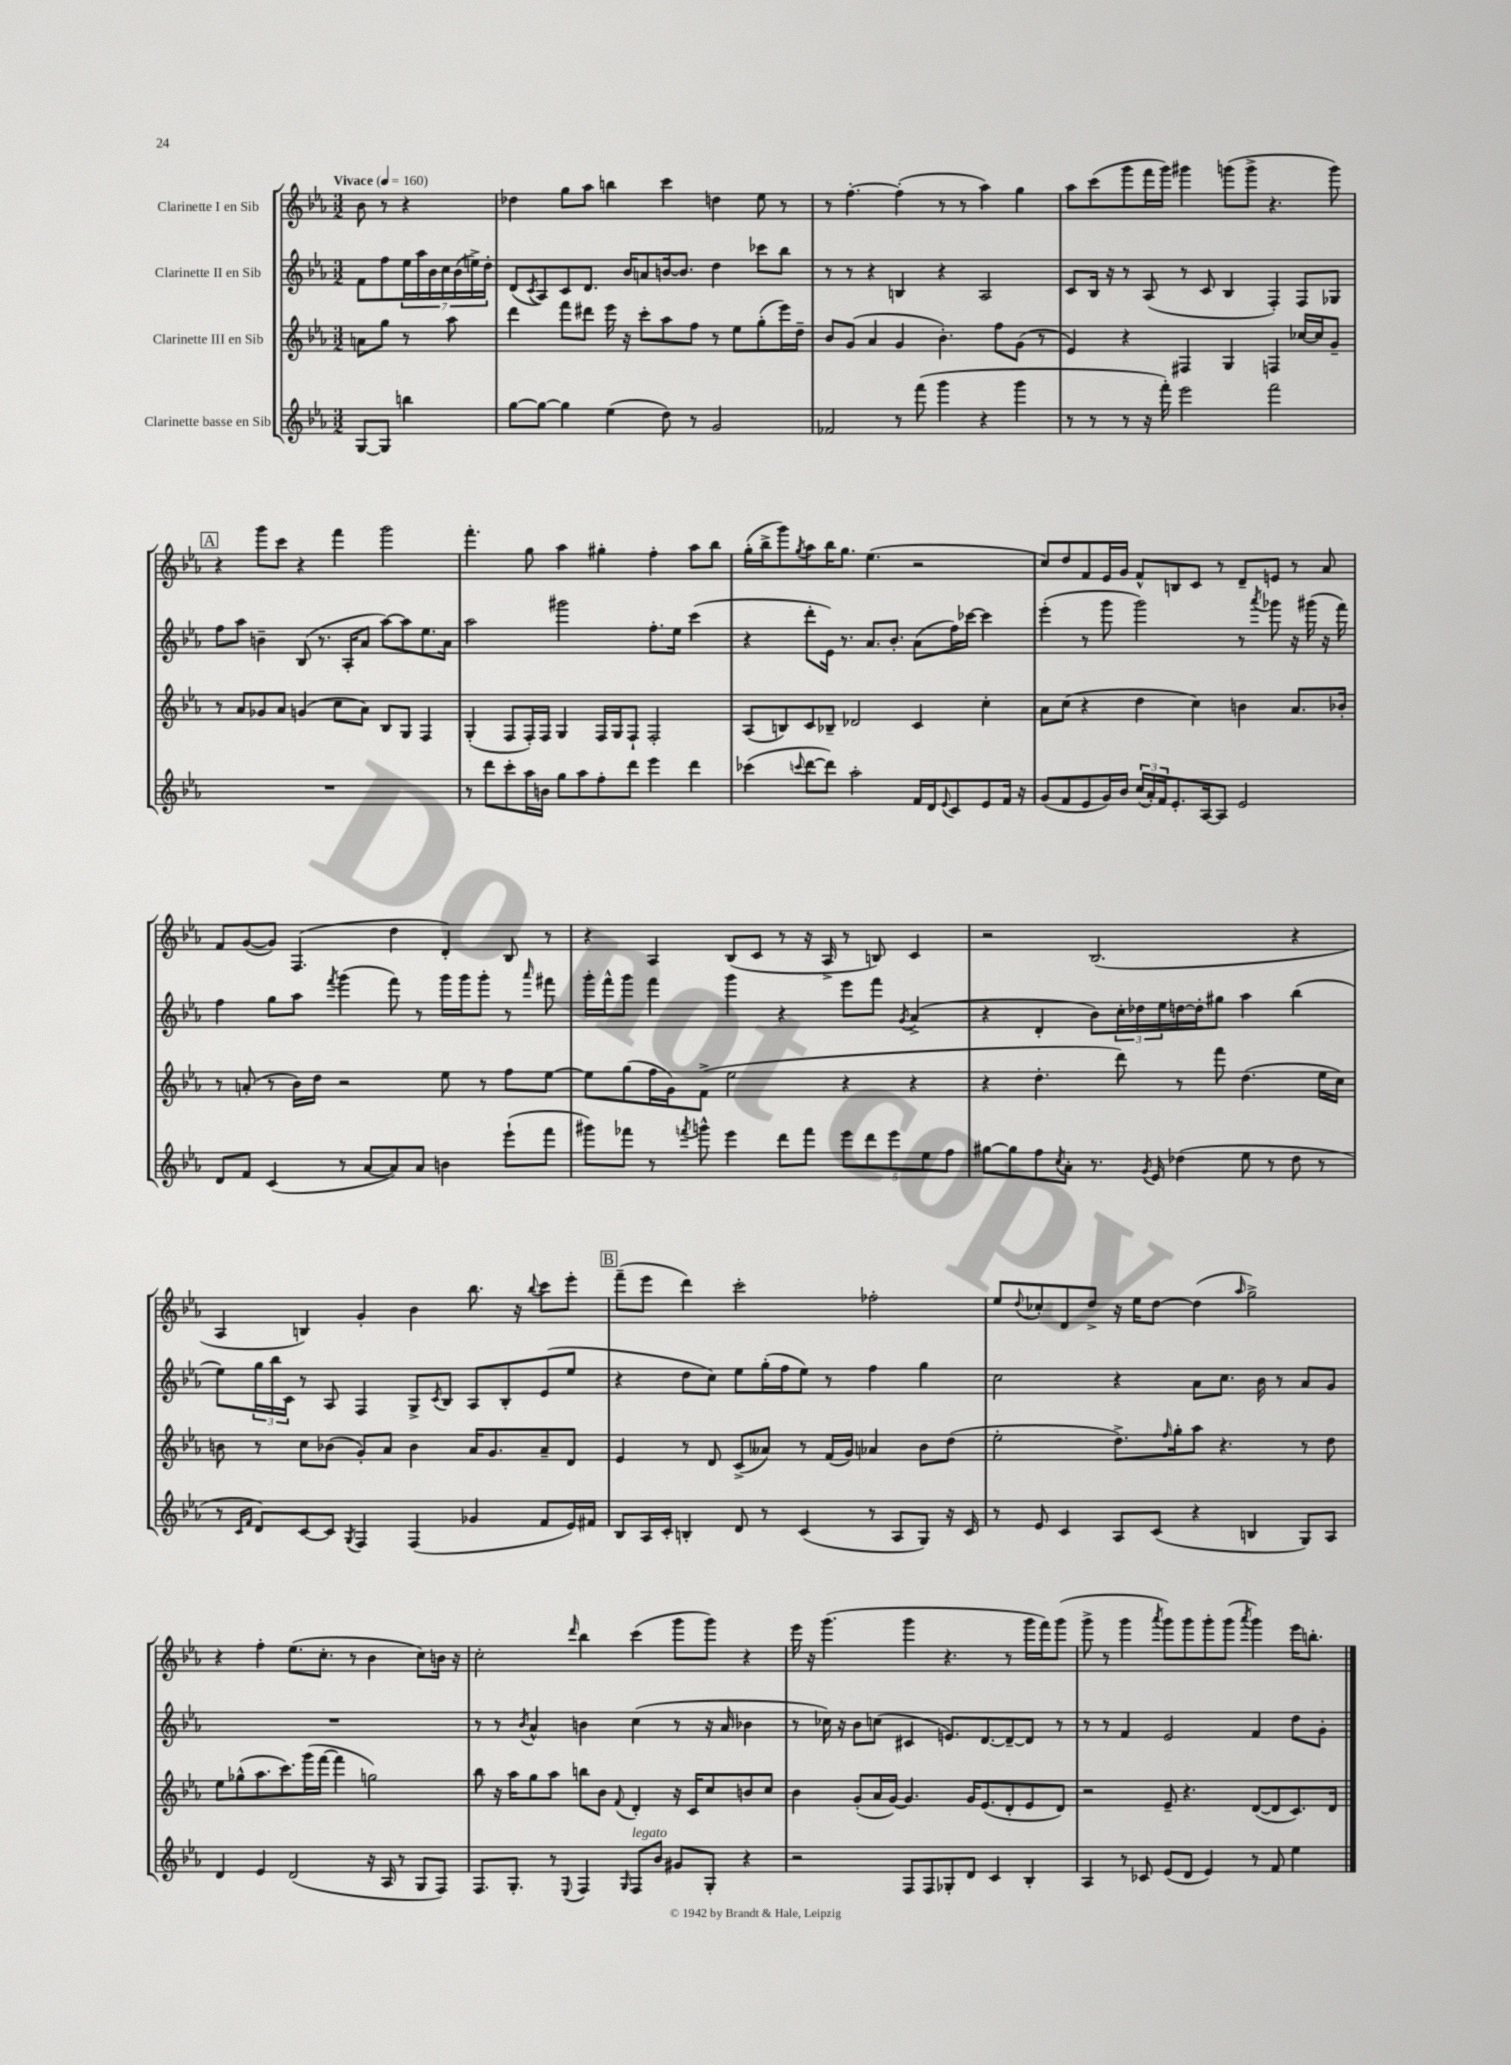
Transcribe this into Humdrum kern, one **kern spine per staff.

**kern	**kern	**kern	**kern
*staff4	*staff3	*staff2	*staff1
*clefG2	*clefG2	*clefG2	*clefG2
*k[b-e-a-]	*k[b-e-a-]	*k[b-e-a-]	*k[b-e-a-]
*M3/2	*M3/2	*M3/2	*M3/2
*MM160	*MM160	*MM160	*MM160
[8G	8a	8f	8b-
8G]	8gg	8ff	8r
4bb	8r	28ee-	4r
.	.	28aa-	.
.	.	28b-	.
.	.	28cc	.
.	8aa-	.	.
.	.	(28b-	.
.	.	28ee^)	.
.	.	28dd'	.
=	=	=	=
[8gg	4ddd	(8d	4dd-
.	.	8qc	.
8gg_	.	8A-)	.
4gg]	8fff	8c	8gg
.	8ddd#	8.d	8aa-
(4ee-	16eee-	.	4bb
.	16r	16b-	.
.	8ccc'	8a	.
8dd)	8aa-	[16b	4ccc
.	.	8.b]	.
8r	8ff	.	.
2g	8r	4dd	4dd
.	8ee-	.	.
.	(8gg'	8ccc-	8ee-
.	16eee-)	8bb-	8r
.	16dd~	.	.
=	=	=	=
2f-	8b-	8r	8r
.	(8g	8r	[4.ff'
.	4a-	4r	.
8r	4g	4B	(4ff']
(8fff	.	.	.
4ggg	4.b-')	4r	8r
.	.	.	8r
4r	.	2A-	4aa-)
.	8ff	.	.
4ggg	(8g	.	4gg
.	8r	.	.
=	=	=	=
8r	4e-)	8c	8aa-
8r	.	16B-	(8ccc
.	.	16r	.
8r	4r	8r	8ggg
16r	.	(8A-	16fff
16fff')	.	.	16ggg)
2eee-	4F#	8r	4ggg#
.	.	8c	.
.	4G	4B-	(8ggg
.	.	.	8ggg^
2fff	4F	4F')	4.r
.	[16cc-	8F	.
.	16cc-]	.	.
.	8g~	8G-	8ggg)
=	=	=	=
1.r	8r	8ff	4r
.	8a-	8aa-	.
.	8g-	4b~	8ggg
.	8a-	.	8ccc
.	(4g	(8B-	4r
.	.	8.r	.
.	8cc	.	4fff
.	.	16A-'	.
.	8a-)	8a-	.
.	8B-	[8aa-)	2ggg
.	8G	8aa-]	.
.	4F	8.ee-	.
.	.	16a-	.
=	=	=	=
8r	(4G'	2aa-	4.fff'
8ddd	.	.	.
8ccc'	8F	.	.
16aa-	16F')	.	8gg
16b	16F	.	.
8gg	4G	2ggg#	4aa-
8aa-	.	.	.
8ff'	16F	.	4gg#'
.	16G	.	.
8ddd	8F`	.	.
4eee-	2F'	8.ff'	4ff'
.	.	16ee-	.
4ddd	.	(4ccc	8aa-
.	.	.	8bb-
=	=	=	=
(4ccc-	(8A-	4r	(16gg'
.	.	.	16bb-^
.	8B)	.	8ggg)
8qqccc	.	.	8qgg
[8ddd	8c	8ddd'	8aa-
8ddd])	8B-~	16e-)	16bb-
.	.	8.r	8.gg
2aa-'	2d-	.	.
.	.	8.a-	(4.ee-
.	.	8.b-'	.
16f	4c	(8a-	2r
16d	.	.	.
8qqe-	.	.	.
8c	.	16ff)	.
.	.	[16ccc-	.
8e-	4cc'	4ccc-]	.
16f	.	.	.
16r	.	.	.
=	=	=	=
(8g	8a-	(4eee-'	8cc)
8f	(8cc	.	8dd
8e-	4r	8r	8f
16g)	.	8ggg	16e-
16b-	.	.	16g
(24cc	4dd	2ggg)	8f^^
24a-')	.	.	.
24f	.	.	.
8.e-'	.	.	8B
.	4cc)	.	8c
[16A-	.	.	.
8A-]	.	.	8r
2e-	4b	8r	8d~
.	.	8qaaa-	.
.	.	8ggg-	8e
.	8.a-	16r	8r
.	.	(16ggg#	.
.	.	16r	8a-
.	16b-'	16fff)	.
=	=	=	=
8d	8r	4ff	8f
8f	(8a'	.	([8g
(4c	8r	8gg	8g])
.	16b-)	8aa-	(4.F
.	16dd	.	.
.	.	8qfff	.
8r	2r	(4ggg	.
[8a-	.	.	.
8a-])	.	8fff)	4dd
8a-	.	8r	.
4b	8ee-	16ggg	4d')
.	.	16ggg	.
.	8r	8ggg'	.
(8eee-`	8ff	8r	8B-
.	.	16qqaaa-	.
8fff	[8ee-	8fff#	8r
=	=	=	=
8ggg#)	8ee-]	16ggg'	4r
.	.	16fff^^	.
8fff-	(8gg	8ggg	.
8r	16ff	4fff	4A-
.	16g)	.	.
8qfff	.	.	.
8ggg^^	(8f^	.	.
4eee-	2ee-	4ggg	(8B-
.	.	.	8c
8ddd	.	4r	8r
8fff	.	.	16r
.	.	.	16A-^
10eee-	4r	8eee-	8r
10ddd	.	.	.
.	.	8fff	8B)
10eee-	.	.	.
.	.	8qg	.
.	4r	(4a-^	4c
10ee-	.	.	.
10ff	.	.	.
=	=	=	=
[8gg#	4r	4r	2r
8gg#]	.	.	.
8ff	4.dd'	4d'	.
8qcc	.	.	.
8a-'	.	.	.
8.r	.	8b-)	(2.B-
.	8ddd)	24cc'	.
.	.	24dd-	.
8qg	.	.	.
16e-	.	.	.
.	.	24ee-	.
(4dd-	8r	[16dd	.
.	.	16dd']	.
.	8fff	8gg#	.
8ee-	(4.dd	4aa-	.
8r	.	.	.
8dd-	.	(4bb-	4r
8r	16ee-	.	.
.	16cc)	.	.
=	=	=	=
8r	8b	8ee-)	4A-
16qqc	.	.	.
16qqf	.	.	.
8d)	8r	24gg	.
.	.	24bb-	.
.	.	24c	.
[8c	8cc	8r	4B)
8c]	(8b-	8A-	.
8qG	.	.	.
4F	8g')	4F	4g'
.	8a-	.	.
(4F	4b-	8G^	4b-
.	.	8qc	.
.	.	8B-	.
4g-	16a-	8A-	8.bb-
.	8.g	.	.
.	.	8B-'	.
.	.	.	16r
.	.	.	8qqbb-
8f	8a-~	(8e-	8ccc
16e-)	8d	8ee-	8eee-'
16f#	.	.	.
=	=	=	=
8B-	4e-	4r	(8fff~
16A-	.	.	8eee-
16c'	.	.	.
4B'	8r	8dd	4ddd)
.	8d	8cc)	.
8d	(8c^	8ee-	2ccc'
8r	8a--)	(16gg'	.
.	.	16ff	.
(4c	8r	8ee-)	.
.	(16f	8r	.
.	16g)	.	.
8r	4a-	4ff	2ff-'
8A-	.	.	.
8G)	8b-	4gg	.
16r	(8dd	.	.
16c	.	.	.
=	=	=	=
8r	2ee-'	2cc	8ee-
.	.	.	8qqdd
8e-	.	.	8cc-'
4c	.	.	8d
.	.	.	8dd^
8A-	8.dd^)	4r	16r
.	.	.	16ee-
(8c	.	.	[8dd
.	16qqff	.	.
.	16gg'	.	.
4r	8aa-	8a-	(4dd]
.	4.r	8.cc	.
.	.	.	16qqaa-
4B	.	.	2gg^)
.	.	16b-	.
.	.	8r	.
8G)	8r	8a-	.
8A-	8dd	8g	.
=	=	=	=
4d	8ee-	1.r	4r
.	(8gg-^^	.	.
4e-	8.aa-	.	4ff'
.	8.ccc)	.	.
(2d	.	.	(8.ee-
.	(16ggg	.	.
.	[16fff	.	8.cc'
.	4fff]	.	.
.	.	.	8r
16r	2gg)	.	4b-
16A-	.	.	.
8r	.	.	.
8G	.	.	8cc)
8F)	.	.	16b
.	.	.	16r
=	=	=	=
8.F	8bb-	8r	2cc'
.	16r	8r	.
8.G'	16aa-	.	.
.	.	8qb-	.
.	8gg	4a-^^	.
8r	8aa-	.	.
8qqE-	.	.	16qqddd
4F	8bb	4b	4bb-
.	8b-	.	.
16qqG	8qqf	.	.
8F	4d'	(4cc	(4ccc
8b-	.	.	.
8g#	16r	8r	8ggg
.	16c	.	.
8G'	8cc	16r	8ggg)
.	.	16a-	.
4r	8b	4b-	4r
.	8cc	.	.
=	=	=	=
2r	4b-	8r	16eee-
.	.	.	16r
.	.	16cc-)	(4.ggg
.	.	16r	.
.	(8g'	8b-	.
.	16a-	(8cc	.
.	[16g)	.	.
8F	4.g]	4c#	4ggg
8F	.	.	.
8G-'	.	8.e)	4.r
8d	16g	.	.
.	(8.e-	[8.d	.
4c	.	.	.
.	8d'	8d~_	8r
4B-'	8e-	8d]	16ggg
.	.	.	16fff)
.	8d)	8r	(8ggg
=	=	=	=
4A-	2r	8r	8ggg^
.	.	8r	8r
8r	.	4f	4ggg
8c-	.	.	.
.	.	.	8qaaa-
(8e-	8e-~	2e-	8ggg)
8d	4.r	.	8ggg
4e-)	.	.	8ggg'
.	.	.	(8ggg
.	.	.	8qaaa-
8r	([8d	4f	4ggg)
8f	8d]	.	.
4ee-	8.c)	8dd	16eee-
.	.	.	8.bb'
.	.	8g'	.
.	16d	.	.
==	==	==	==
*-	*-	*-	*-
